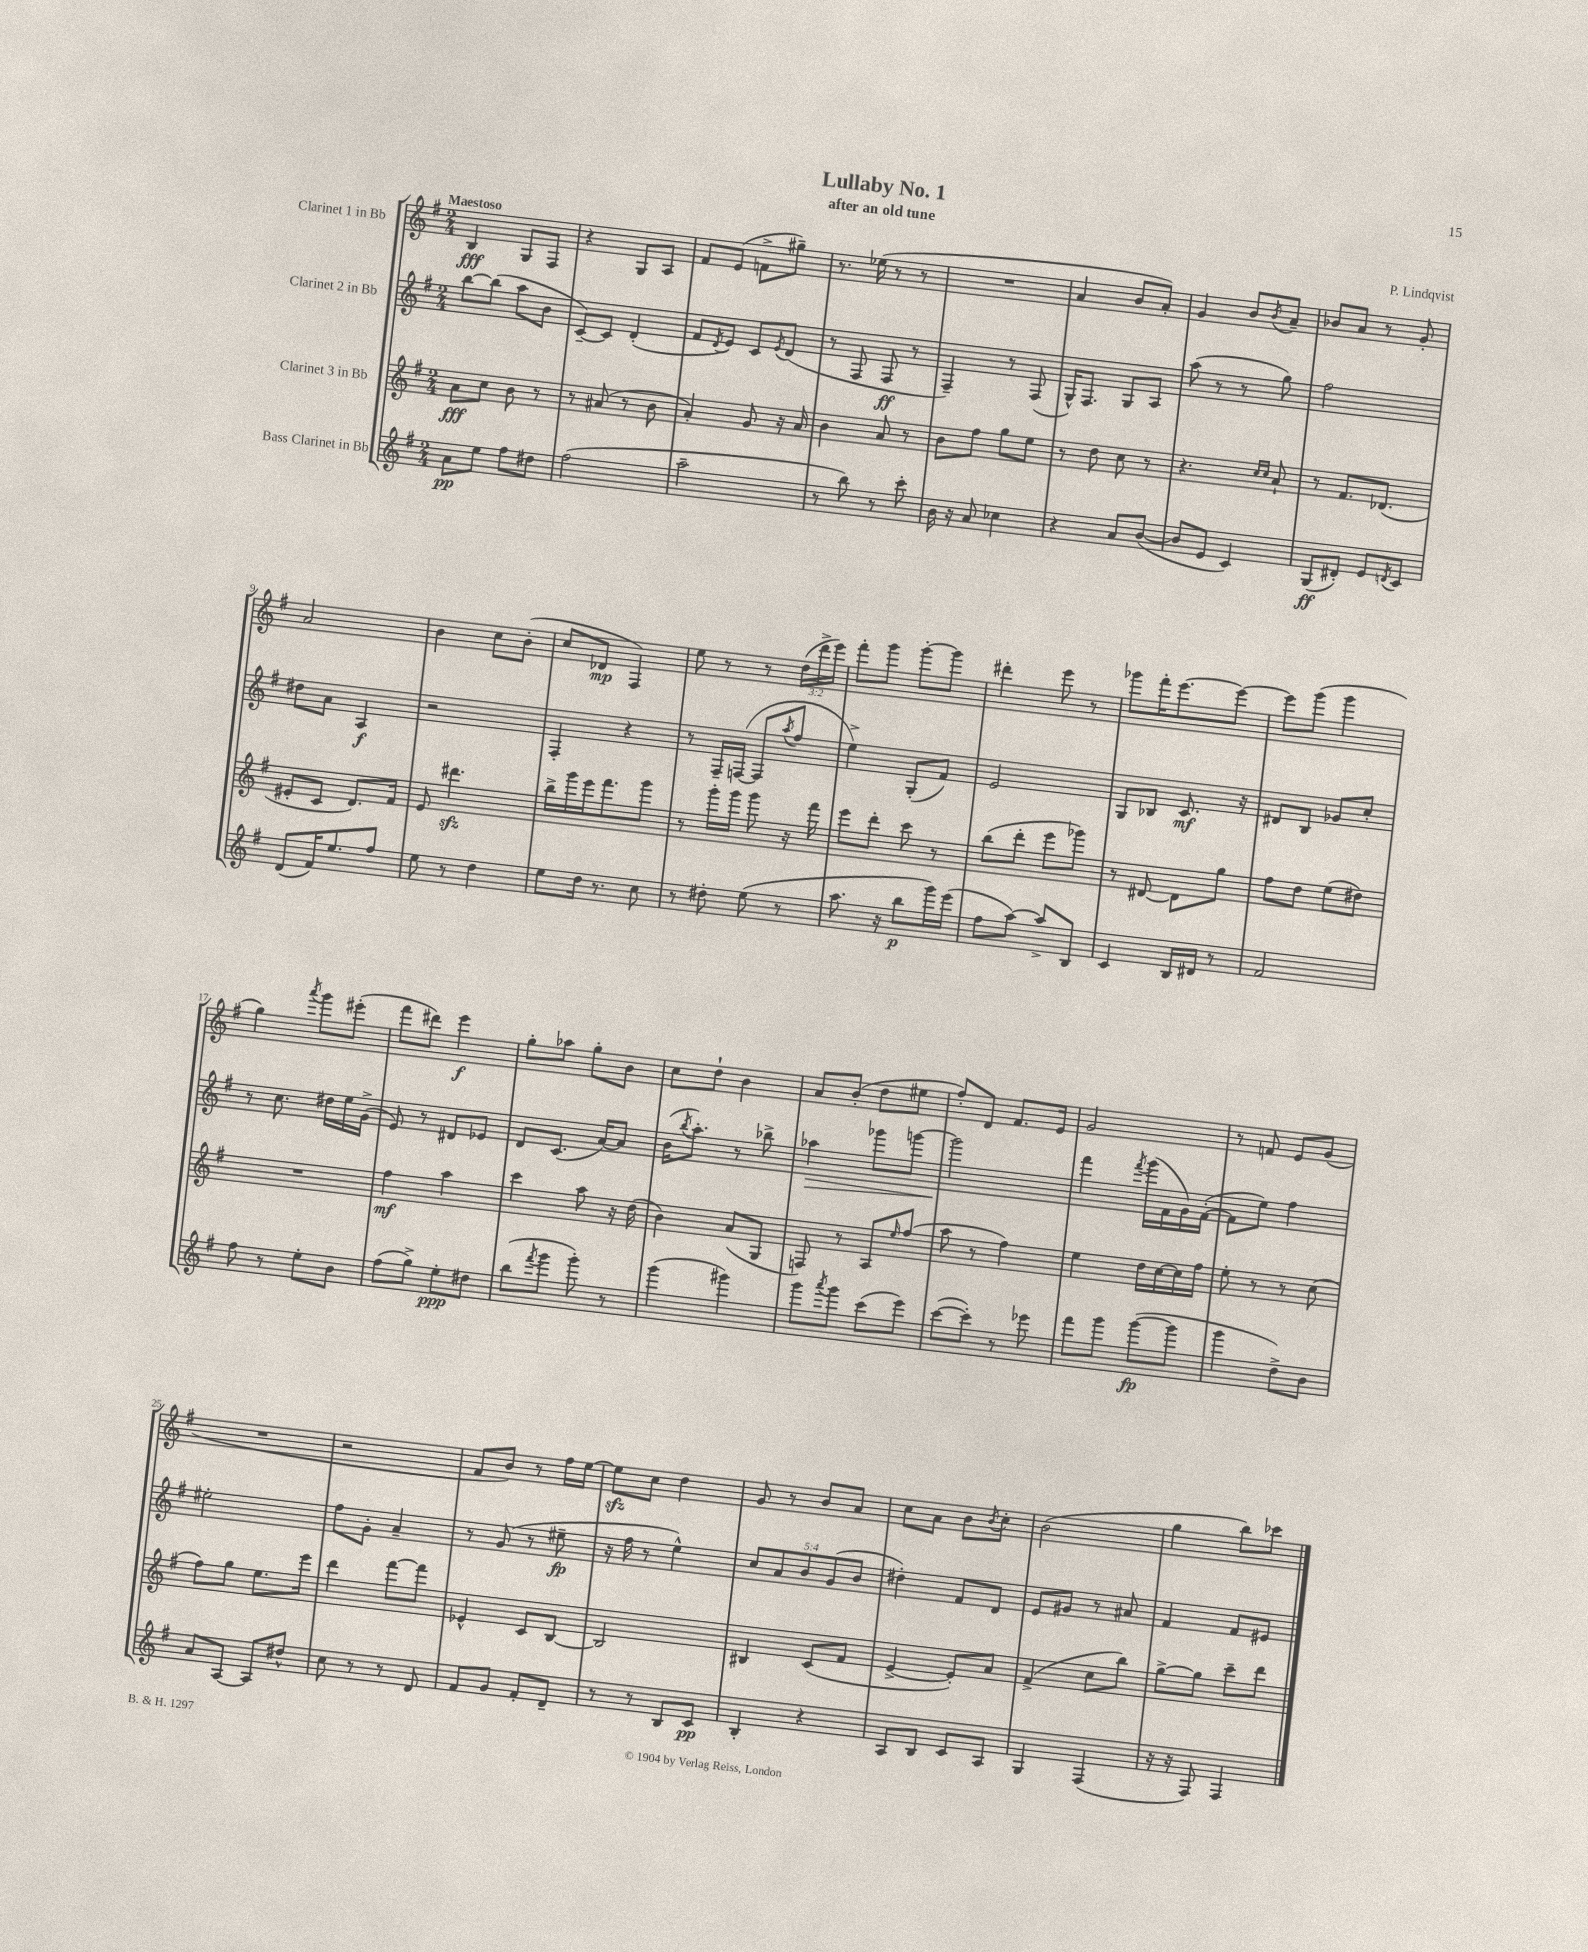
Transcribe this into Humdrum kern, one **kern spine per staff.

**kern	**kern	**kern	**kern
*staff4	*staff3	*staff2	*staff1
*clefG2	*clefG2	*clefG2	*clefG2
*k[f#]	*k[f#]	*k[f#]	*k[f#]
*M2/4	*M2/4	*M2/4	*M2/4
8a	8a	[8bb	4B
8ee	8cc	(8bb]	.
8ff#	8b	8aa	8G
8dd#	8r	8b	8F#
=	=	=	=
(2ff#	8r	[8c~)	4r
.	(8a#	8c]	.
.	8r	(4d'	8G
.	8b	.	8A
=	=	=	=
2aa~	4a')	8f#	8f#
.	.	8qd	.
.	.	8e)	(8e
.	8g	8c	8f^
.	.	8qe	.
.	16r	(8d	8gg#~)
.	16a	.	.
=	=	=	=
8r	4b	8r	8.r
8bb)	.	8F#	.
.	.	.	(16ee-
8r	8a	8F#	8r
8ccc'	8r	8r	8r
=	=	=	=
16b	8b	4F#~)	2r
16r	.	.	.
8a	8ff#	.	.
4cc-	8gg	8r	.
.	8ee	(8F#	.
=	=	=	=
4r	8r	16G^^)	4a
.	.	8.F#	.
.	8dd	.	.
8a	8cc	8G	8b
([8b	8r	8A	8a')
=	=	=	=
8b]	4.r	(8aa	4g
8e	.	8r	.
4c)	.	8r	8b
.	16qqcc	.	.
.	16qqcc	.	8qb
.	8a`	8gg)	8a~
=	=	=	=
(8G	8r	2ff#	8b-
8d#')	8.f#	.	8a
8e	.	.	8r
.	(8.d-	.	.
8qd	.	.	.
8c	.	.	8g'
=	=	=	=
(8d	8e#'	8dd#	2a
16f#)	8c	8a	.
8.ee	.	.	.
.	8.d)	4A	.
8ff#	.	.	.
.	16f#	.	.
=	=	=	=
8ee	8e	2r	4b
8r	4.ddd#	.	.
4dd	.	.	8cc
.	.	.	(8b'
=	=	=	=
8ee	16bb^	4F#'	8cc
.	16ggg	.	.
16dd	16eee	.	8d-
8.r	8.fff#	.	.
.	.	4r	4F#)
8cc	8ggg	.	.
=	=	=	=
8r	8r	8r	8ee
8dd#'	16ggg'	16F#~	8r
.	16ggg	([16F	.
(8ee	8ggg	8F]	8r
.	.	8qaa	.
8r	16r	8ff#	(24dd
.	.	.	24ddd^
.	16fff#	.	.
.	.	.	24eee)
=	=	=	=
8.aa	8eee	4ee^)	8fff#'
.	8ddd'	.	8ggg
16r	.	.	.
8bb	8ccc	(8G'	[8ggg'
16ggg)	8r	8f#)	8ggg]
(16eee	.	.	.
=	=	=	=
8ff#	(8bb	2e	4ddd#'
[8aa)	8ddd'	.	.
8aa^]	8eee	.	8eee
8B	8ggg-)	.	8r
=	=	=	=
4c	8r	8G	8ggg-
.	[8d#	8B-	16fff#'
.	.	.	[8.eee
16B	8d#]	8.c	.
16d#	.	.	.
8r	8gg	.	8eee_
.	.	16r	.
=	=	=	=
2f#	8ff#	8d#	8eee]
.	8dd	8B	(8ggg
.	(8ee	8g-	4ggg
.	8dd#)	8cc'	.
=	=	=	=
8ff#	2r	8r	4gg)
8r	.	8.cc	.
.	.	.	8qaaa
8ee'	.	.	8ggg
.	.	16dd#	.
8b	.	16ee	(8eee#'
.	.	(16g^	.
=	=	=	=
(8ff#	4ff#	8e)	8fff#
8gg^)	.	8r	8ddd#)
8ee'	4aa	8d#	4eee
8dd#	.	8e-	.
=	=	=	=
(8bb	4ccc	8d	8gg'
8qfff#	.	.	.
8ggg	.	(8.c	8aa-
8ggg')	8aa	.	8gg'
.	.	[16a)	.
8r	16r	8a]	8b
.	(16dd	.	.
=	=	=	=
(4ggg	4b)	(16b	8cc
.	.	8qbb	.
.	.	8.aa')	.
.	.	.	8dd`
4ggg#)	(8a	8r	4b
.	8G	8bb-^	.
=	=	=	=
8ggg	8F)	4aa-	8a
8qaaa	.	.	.
8ggg	8r	.	(8b'
(8ccc	8A	8ggg-	8dd
.	16qqee	.	.
8eee)	(8ff#	[8ggg	8ee#
=	=	=	=
([8ccc	8aa	2ggg]	8ff#')
8ccc'])	8r	.	8d
8r	4ff#)	.	8.f#
8eee-	.	.	.
.	.	.	16e
=	=	=	=
8fff#	4ee	4fff#	2g
8ggg	.	.	.
.	.	8qfff#	.
([8ggg	16dd	(16ggg	.
.	[16cc	16f#	.
8ggg]	16cc]	16g)	.
.	16ff#	([16f#'	.
=	=	=	=
4ggg	8ee'	8f#]	8r
.	8r	8ee)	8f
8dd^)	8r	4ff#	8e
8b	(8cc	.	(8g
=	=	=	=
8a	8ff#)	2ee#'	2r
[8A	8gg	.	.
8A]	8.ee	.	.
8dd#^^	.	.	.
.	16eee	.	.
=	=	=	=
8cc	4ddd	8ff#	2r
8r	.	8g'	.
8r	[8fff#	4a~	.
8d	8fff#]	.	.
=	=	=	=
8f#	4e-^^	8r	8f#
8g	.	(8g	8b)
8f#'	8c	8r	8r
8d~	[8B	8ee#~	16ff#
.	.	.	[16ee
=	=	=	=
8r	2B]	16r	8ee]
.	.	16ff#	.
8r	.	8r	8cc
8B	.	4ee^^)	4dd
8c	.	.	.
=	=	=	=
4B'	4B#	10cc	8g
.	.	10a	.
.	.	.	8r
.	.	10b	.
4r	(8c	.	8b
.	.	(10g	.
.	8f#	.	8a
.	.	10b	.
=	=	=	=
8A	[4e^	4dd#')	8cc
8B	.	.	8a
8c	8e'])	8f#	8b
.	.	.	8qb
8A	8a	8d	8cc'
=	=	=	=
4G	(4f#^	8e	(2b
.	.	8g#	.
(4F#	8cc	8r	.
.	8bb)	8a#	.
=	=	=	=
16r	[8gg^	4f#	4gg
16r	.	.	.
8F#)	8gg]	.	.
4F#	8ccc~	8f#	8bb)
.	8ddd	8e#	8ccc-
==	==	==	==
*-	*-	*-	*-
